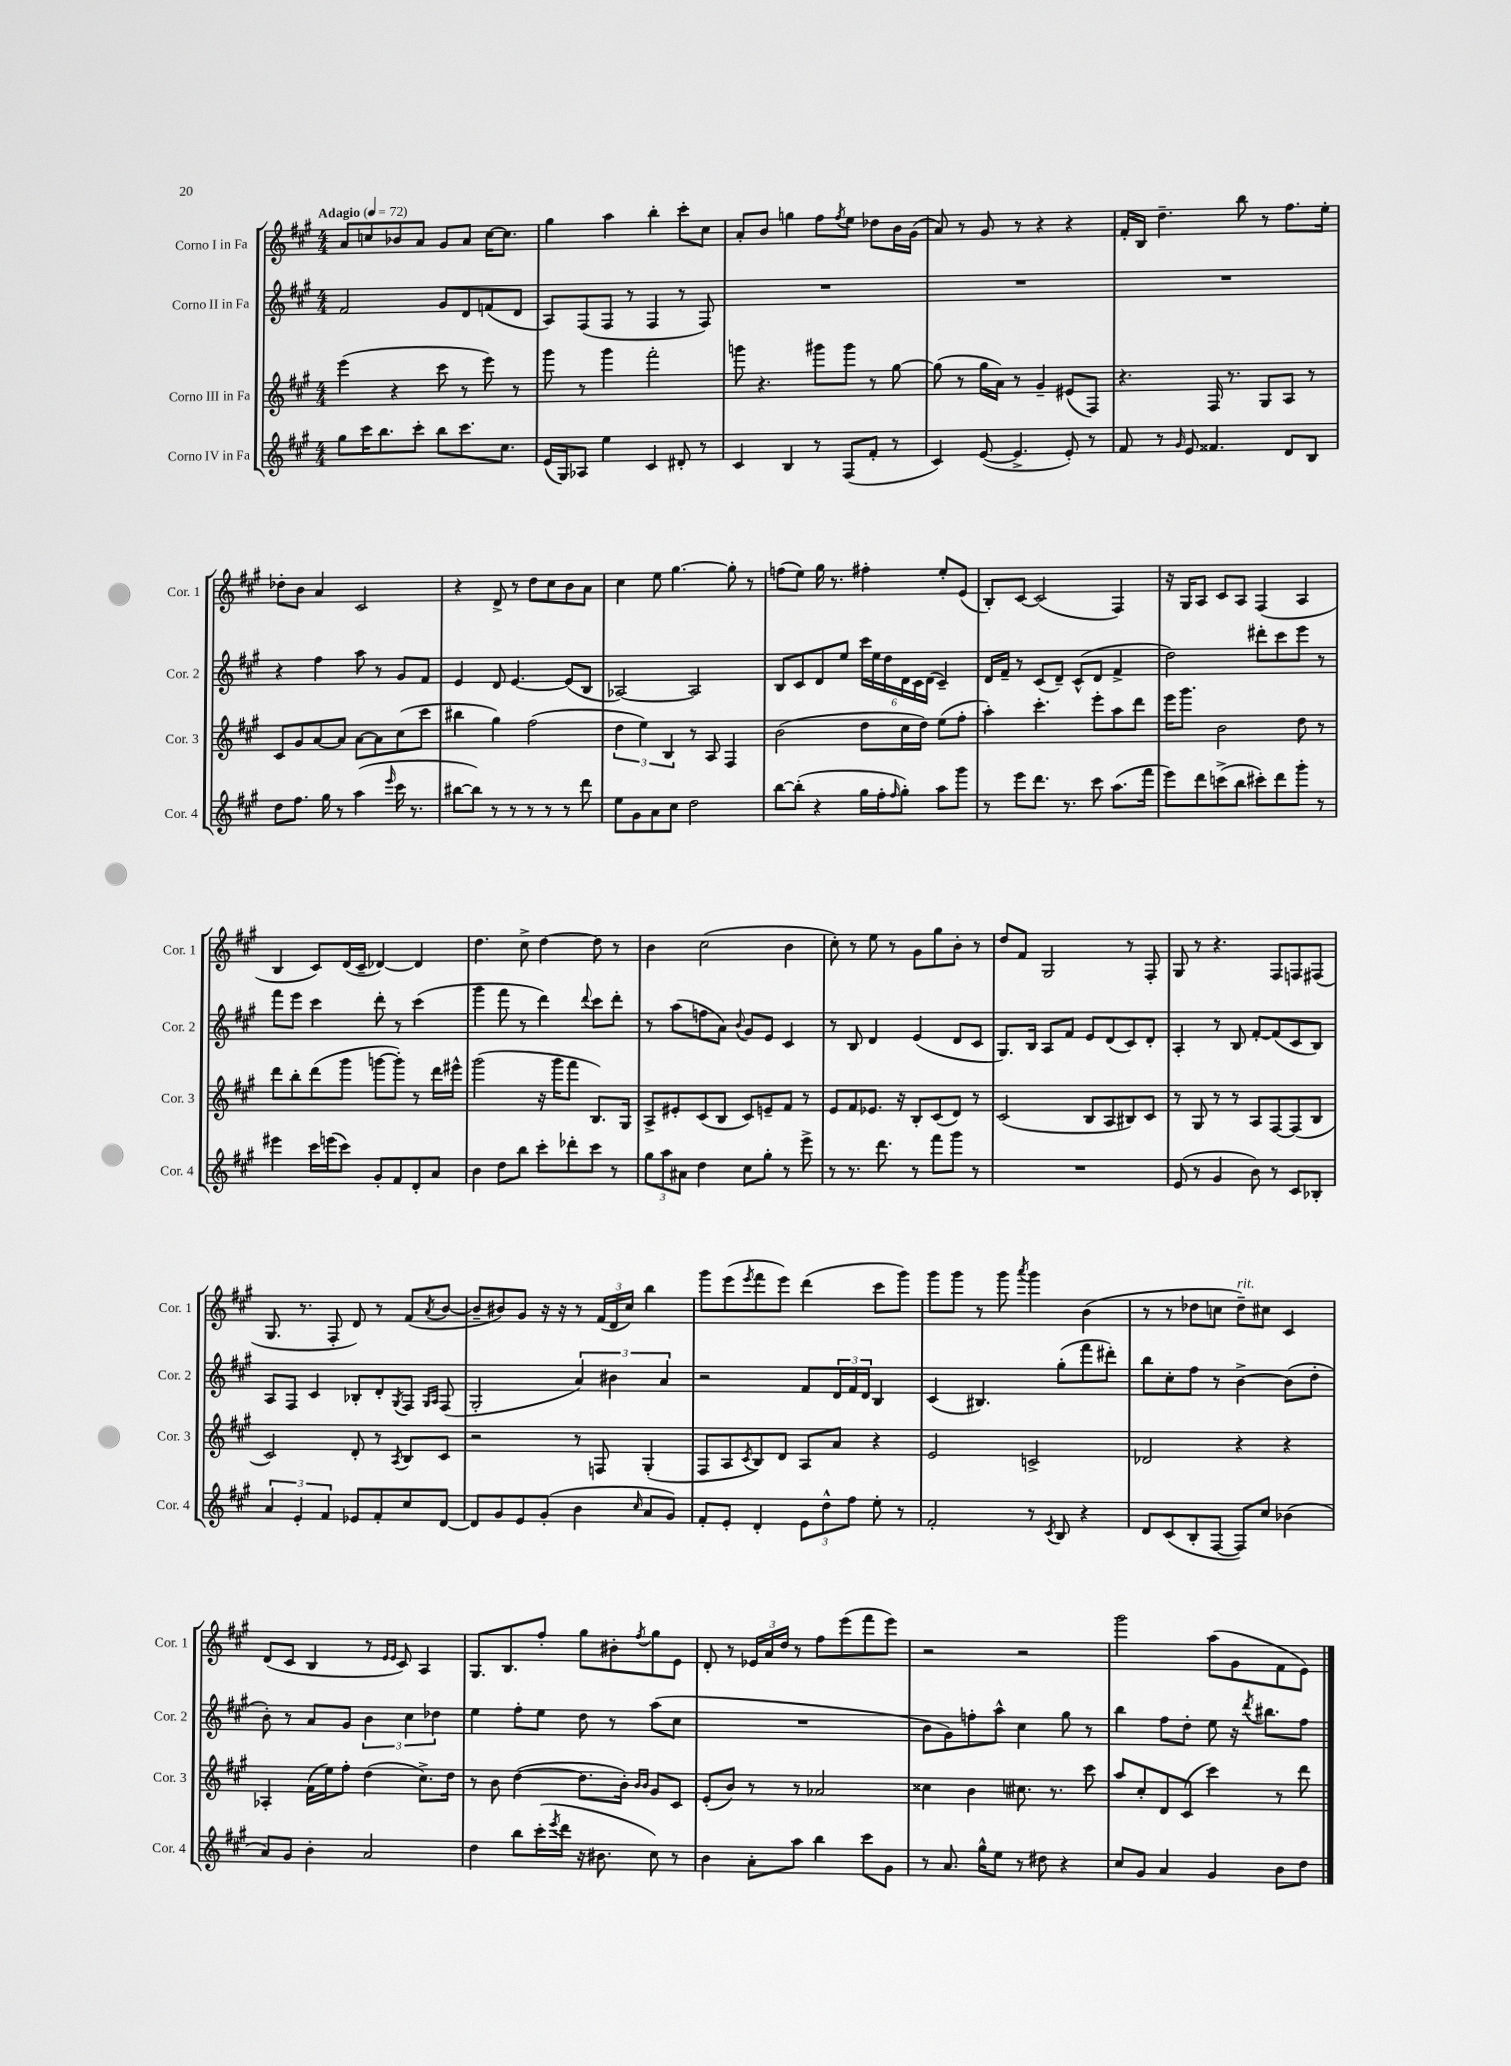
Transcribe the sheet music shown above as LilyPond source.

<<
\new StaffGroup <<
\new Staff = "s0" \with { instrumentName = "Corno I in Fa" shortInstrumentName = "Cor. 1" } {
    \clef treble \key a \major \numericTimeSignature \time 4/4 \tempo "Adagio" 4 = 72
    a'8 c''8 bes'8 a'8 gis'8 a'8 c''16~ c''8. |
    gis''4 a''4 b''4-. cis'''8-. cis''8 |
    a'8-. b'8 g''4 fis''8 \acciaccatura { fis''8 } e''8 des''8 b'16 gis'16( |
    a'8) r8 gis'8 r8 r4 r4 |
    fis'16-. b16 d''4.-- b''8 r8 fis''8. e''16-. |
    des''8-. b'8 a'4 cis'2 |
    r4 d'8-> r8 d''8 cis''8 b'8 a'8 |
    cis''4 e''8 gis''4.~ gis''8-. r8 |
    f''8( e''8) gis''16 r8. fis''4-. e''8-. e'8( |
    b8-.) cis'8~ cis'2( fis4) |
    r16 gis16 a8 cis'8 a8 fis4( a4 |
    b4 cis'8) d'16( cis'16-- des'4~) des'4 |
    d''4. cis''8-> d''4~ d''8 r8 |
    b'4 cis''2( b'4 |
    cis''8-.) r8 e''8 r8 gis'8 gis''8 b'8-. r8 |
    d''8 fis'8 gis2 r8 fis8-. |
    gis8 r8 r4. fis8 f8 fis8( |
    gis8. r8. fis8-. d'8) r8 fis'8( \acciaccatura { a'8 } b'8~ |
    b'8-- bis'8) gis'8 r16 r16 r8 \tuplet 3/2 { fis'16( d'16 cis''16) } b''4 |
    gis'''8 e'''8( \acciaccatura { e'''8 } fis'''8 e'''8) d'''4( cis'''8 gis'''8) |
    gis'''8 gis'''8 r8 gis'''8 \acciaccatura { a'''8 } gis'''4 b'4( |
    r8 r8 des''8 c''8 des''8--^\markup { \italic "rit." }) cis''8 cis'4 |
    d'8( cis'8 b4 r8 \grace { e'16 e'16 } cis'8) a4 |
    gis8. b8. fis''8-. gis''8 bis'8-. \acciaccatura { fis''8 } gis''8 e'8 |
    d'8-. r8 \tuplet 3/2 { ees'16 a'16 d''16 } r8 fis''8 e'''8( fis'''8 e'''8) |
    r2 r2 |
    gis'''2 a''8( gis'8 fis'8 e'8) \bar "|." |
}
\new Staff = "s1" \with { instrumentName = "Corno II in Fa" shortInstrumentName = "Cor. 2" } {
    \clef treble \key a \major \numericTimeSignature \time 4/4
    fis'2 gis'8 d'8 f'8( d'8 |
    a8) fis8( fis8 r8 fis4 r8 fis8) |
    R1 |
    R1 |
    R1 |
    r4 fis''4 a''8 r8 gis'8 fis'8 |
    e'4 d'8 e'4.~ e'8( b8 |
    aes2~) aes2 |
    b8 cis'8 d'8 e''8 \tuplet 6/4 { cis'''16 e''16 d''16 d'16 cis'16 d'16( } cis'4--) |
    d'16 fis'16-- r8 cis'8( d'8--) cis'8-^( d'8 fis'4-> |
    d''2) dis'''8-. cis'''8 e'''8 r8 |
    fis'''8 e'''8 cis'''4 d'''8-. r8 cis'''4( |
    gis'''4 fis'''8 r8 d'''4) \appoggiatura { d'''8 } cis'''8 d'''8-. |
    r8 a''8( f''8 a'8) \appoggiatura { b'8 } gis'8 e'8 cis'4 |
    r8 b8 d'4 e'4( d'8 cis'8 |
    gis8.) b16 a8 fis'8 e'8 d'8( cis'8) d'8-. |
    a4-. r8 b8 fis'8~-. fis'8( cis'8 b8) |
    a8 fis8 cis'4 bes8-. d'8-. \acciaccatura { gis8 } fis8 \grace { gis16 a16 } fis8( |
    gis2-. \tuplet 3/2 { a'4) bis'4 a'4 } |
    r2 fis'8 \tuplet 3/2 { d'16 fis'16 d'16 } b4 |
    cis'4( bis4.) gis''8-.( fis'''8 dis'''8-.) |
    b''8 cis''8-. fis''8 r8 b'4~-> b'8( d''8-. |
    b'8-.) r8 a'8 gis'8 \tuplet 3/2 { b'4 cis''4 des''4 } |
    e''4 fis''8-. e''8 d''8 r8 a''8( cis''8 |
    R1 |
    b'8 gis'8) f''8-. a''8-^ cis''4 gis''8 r8 |
    b''4 fis''8 d''8-. e''8 r16 \acciaccatura { d'''8 } bis''8. fis''8 \bar "|." |
}
\new Staff = "s2" \with { instrumentName = "Corno III in Fa" shortInstrumentName = "Cor. 3" } {
    \clef treble \key a \major \numericTimeSignature \time 4/4
    e'''4( r4 cis'''8 r8 e'''8) r8 |
    gis'''8 r8 gis'''4 fis'''2-. |
    g'''8 r4. gis'''8 gis'''8 r8 gis''8~ |
    gis''8( r8 gis''16 a'16) r8 gis'4-- eis'8( fis8) |
    r4. fis16 r8. gis8 a8 r8 |
    cis'8 gis'8 a'8~ a'8 a'8~ a'8 cis''8( cis'''8 |
    bis''4 gis''4) fis''2( |
    \tuplet 3/2 { d''4 e''4) b4 } r8 a8 fis4 |
    b'2( d''8 cis''16 d''16) e''8( fis''8-. |
    a''4-.) cis'''4.-. e'''8-. a''8 d'''8 |
    e'''16 gis'''8. b'2 d''8 r8 |
    d'''8 b''8-. d'''8( gis'''8 g'''8~ g'''8-.) r8 d'''16 eis'''16-^ |
    gis'''2( r16 gis'''16 fis'''8 b8.) gis16 |
    a8-> eis'8-. cis'8( b8 cis'8) e'8-- fis'8 r8 |
    e'8 fis'8 ees'8. r16 b8-. cis'8( d'8) r8 |
    cis'2( b8 a8 bis8) cis'8 |
    r8 gis8 r8 r8 a8 fis8~ fis8( b8 |
    cis'2) d'8-. r8 \acciaccatura { a8 } b8 cis'8 |
    r2 r8 f8 gis4-.( |
    fis8 a8 \acciaccatura { cis'8 } b8) d'8 a8 a'8 r4 |
    e'2 c'2-> |
    des'2 r4 r4 |
    aes4-. fis'16( e''16) fis''8-. d''4( cis''8.->) d''16 |
    r8 b'8 d''4~( d''8. b'16-.) \grace { b'16 b'16 } gis'8 cis'8 |
    e'8-.( b'8) r8 r8 aes'2 |
    cisis''4 b'4 cis''8. r8. cis'''8 |
    a''8 cis''8-. d'8 cis'8( cis'''4) r8 d'''8 \bar "|." |
}
\new Staff = "s3" \with { instrumentName = "Corno IV in Fa" shortInstrumentName = "Cor. 4" } {
    \clef treble \key a \major \numericTimeSignature \time 4/4
    gis''8 cis'''16 b''8. cis'''8-. b''8 cis'''8. cis''8. |
    e'16( gis16) aes8 e''4 cis'4 dis'8-. r8 |
    cis'4 b4 r8 fis8( fis'8-. r8 |
    cis'4) e'8~( e'4.-> e'8-.) r8 |
    fis'8 r8 \grace { gis'16 } e'8 fisis'4. d'8 b8 |
    d''8 fis''8. gis''16 r8 a''4( \grace { e'''16 } cis'''16 r8. |
    bis''8~ bis''8) r8 r8 r8 r8 r8 d'''8 |
    e''8 gis'8 a'8 cis''8 d''2 |
    b''8~ b''8-.( r4 gis''16 fis''16-. \grace { fis''16 } gis''8-.) a''8 gis'''8 |
    r8 e'''8 d'''8. r8. cis'''8 a''8.( fis'''16 |
    e'''8) d'''8 c'''8->( b''8 cis'''8-.) d'''8 gis'''8-. r8 |
    eis'''4 cis'''16 e'''16( cis'''8) gis'8-. fis'8 d'8-. a'8 |
    b'4 d''8 b''8 cis'''8-. des'''8-. cis'''8 r8 |
    \tuplet 3/2 { gis''8 a''8 ais'8 } d''4 cis''8 gis''8-. r8 e'''8-> |
    r8 r8. d'''8. r8 fis'''8 gis'''8 r8 |
    R1 |
    e'8( r8 gis'4 b'8) r8 cis'8 bes8-. |
    \tuplet 3/2 { a'4 e'4-. fis'4 } ees'8 fis'8-. cis''8 d'8~ |
    d'8 gis'8 e'8 gis'8-.( b'4 \grace { cis''16 } a'8 gis'8) |
    fis'8-. e'8-. d'4-. \tuplet 3/2 { e'8 d''8-^ fis''8 } e''8-. r8 |
    fis'2-. r8 \acciaccatura { cis'8 } b8 r4 |
    d'8 cis'8( b8-. fis8~ fis8) cis''8 bes'4( |
    a'8) gis'8 b'4-. a'2 |
    d''4 b''8 cis'''16-.( \acciaccatura { e'''8 } d'''16 r16 bis'8. cis''8) r8 |
    b'4 a'8-. a''8 b''4 cis'''8 gis'8 |
    r8 a'8. gis''16-^ e''8 r8 dis''8 r4 |
    cis''8 gis'8 a'4 gis'4 b'8 d''8 \bar "|." |
}
>>
>>
\layout { \context { \Score \remove "Bar_number_engraver" } }
